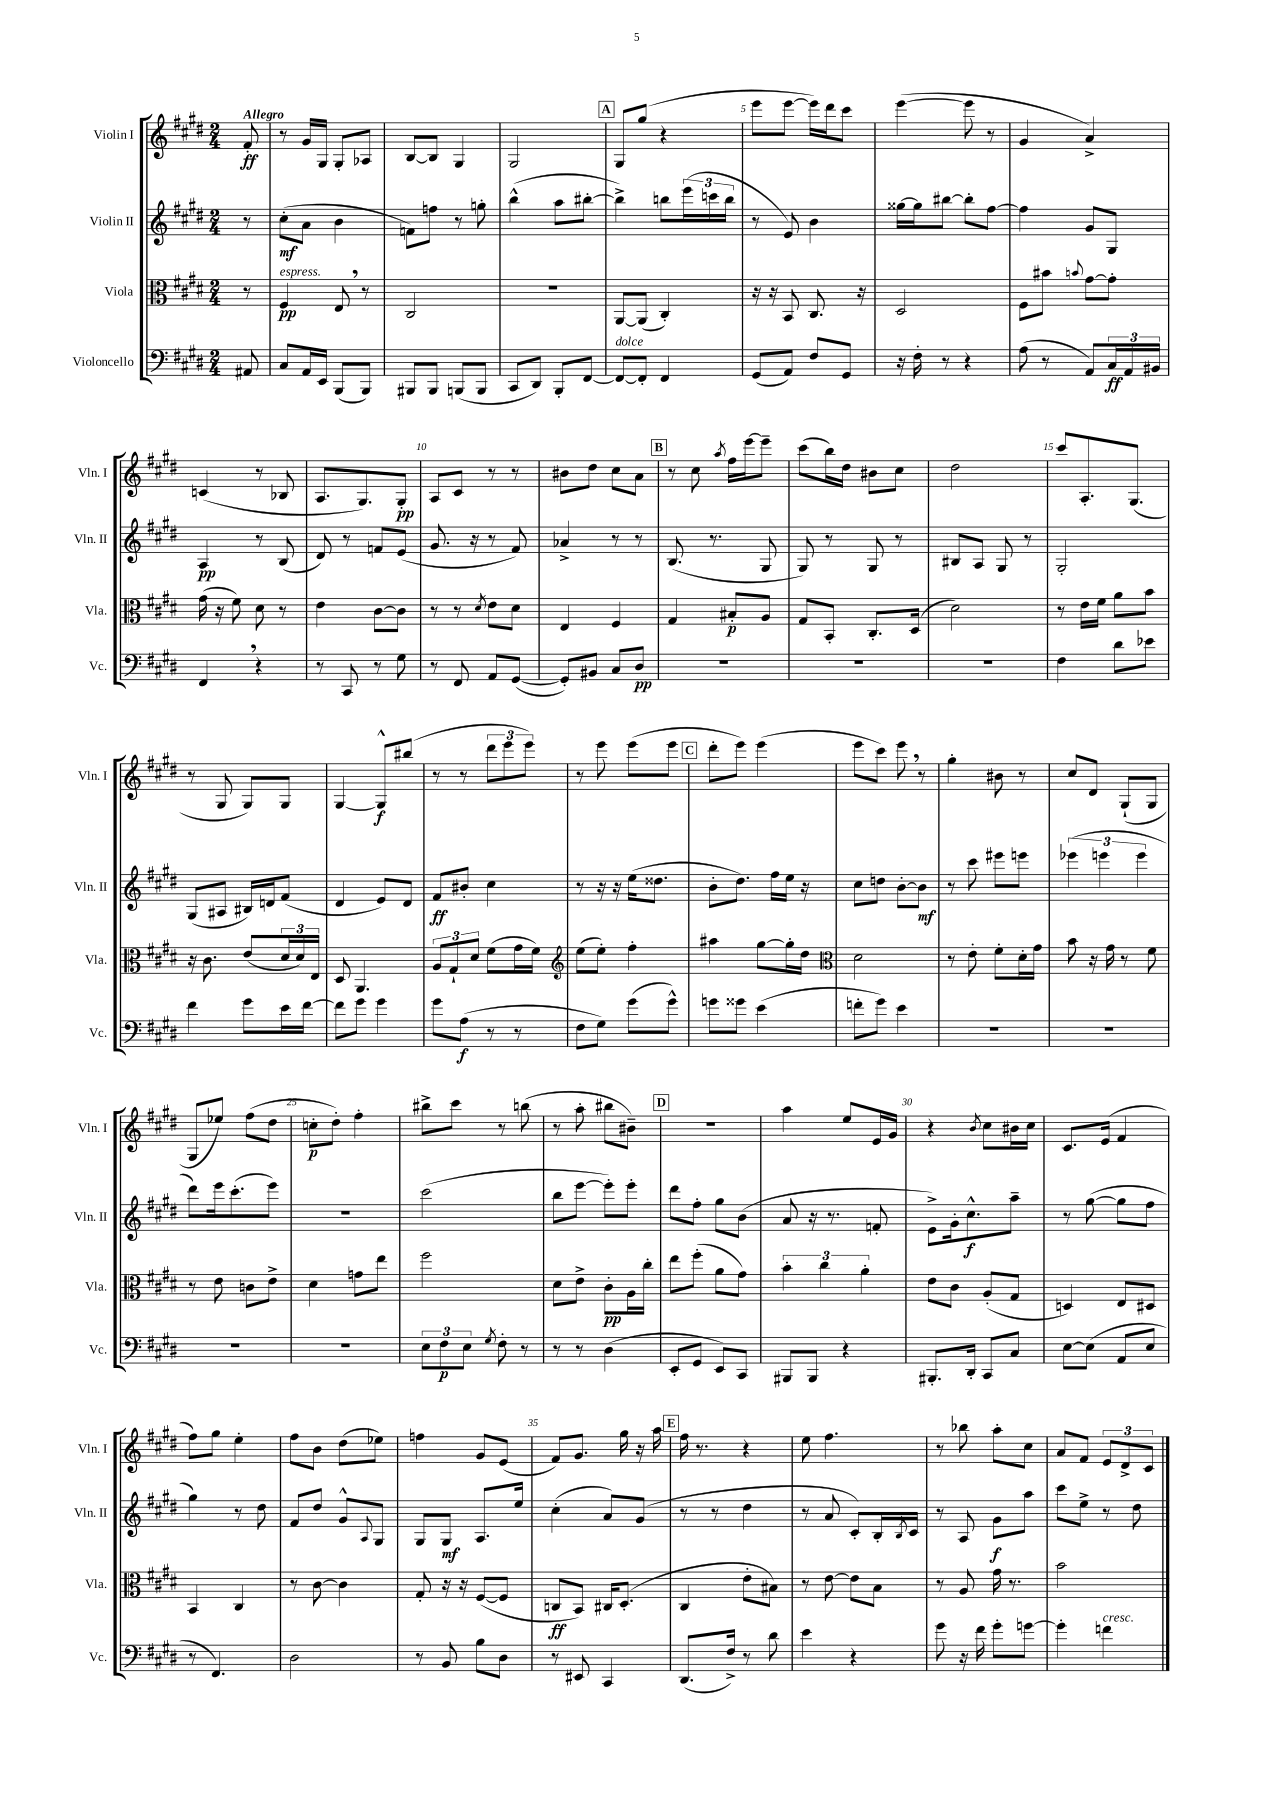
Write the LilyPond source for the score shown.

<<
\new StaffGroup <<
\new Staff = "s0" \with { instrumentName = "Violin I" shortInstrumentName = "Vln. I" } {
    \clef treble \key e \major \numericTimeSignature \time 2/4 \partial 8 \tempo "Allegro"
    fis'8-.\ff |
    r8 gis'16 gis16 gis8-. aes8 |
    b8~ b8 gis4 |
    gis2 |
    \mark \markup { \box "A" } gis8 gis''8( r4 |
    e'''8 e'''8~ e'''16) dis'''16 cis'''8 |
    e'''4~( e'''8 r8 |
    gis'4 a'4->) |
    c'4( r8 bes8 |
    a8. gis8.) gis8-.\pp |
    a8 cis'8 r8 r8 |
    bis'8 dis''8 cis''8 a'8 |
    \mark \markup { \box "B" } r8 cis''8 \acciaccatura { a''8 } fis''16 e'''16~ e'''8-- |
    cis'''8( b''16) dis''16 bis'8 cis''8 |
    dis''2 |
    cis'''8 a8.-. gis8.( |
    r8 gis8 gis8) gis8 |
    gis4~ gis8-^\f bis''8( |
    r8 r8 \tuplet 3/2 { dis'''8 e'''8 e'''8) } |
    r8 e'''8 e'''8( e'''8 |
    \mark \markup { \box "C" } dis'''8-. e'''8) e'''4( |
    e'''8 cis'''8) e'''8 \breathe r8 |
    gis''4-. bis'8 r8 |
    cis''8 dis'8 gis8-!( gis8 |
    gis8 ees''8) fis''8( dis''8 |
    c''8-.\p dis''8-.) fis''4-. |
    bis''8-> cis'''8 r8 b''8( |
    r8 a''8-. bis''8 bis'8--) |
    \mark \markup { \box "D" } r2 |
    a''4 e''8 e'16 gis'16 |
    r4 \acciaccatura { b'8 } cis''8 bis'16 cis''16 |
    cis'8. e'16( fis'4 |
    fis''8) gis''8 e''4-. |
    fis''8 b'8 dis''8( ees''8) |
    f''4 gis'8 e'8( |
    fis'8) gis'8. gis''16 r16 a''16 |
    \mark \markup { \box "E" } fis''16 r8. r4 |
    e''8 fis''4. |
    r8 bes''8 a''8-. cis''8 |
    a'8 fis'8 \tuplet 3/2 { e'8 dis'8-> cis'8 } \bar "|." |
}
\new Staff = "s1" \with { instrumentName = "Violin II" shortInstrumentName = "Vln. II" } {
    \clef treble \key e \major \numericTimeSignature \time 2/4 \partial 8
    r8 |
    cis''8-.\mf( a'8 b'4 |
    f'8) f''8 r8 g''8-. |
    b''4-^( a''8 bis''8~-. |
    \mark \markup { \box "A" } bis''4->) b''8 \tuplet 3/2 { e'''16( c'''16 b''16 } |
    r8 e'8) b'4 |
    gisis''16~ gisis''16 bis''8~ bis''8-. fis''8~ |
    fis''4 gis'8 gis8 |
    a4\pp r8 b8( |
    dis'8) r8 f'8 e'8( |
    gis'8. r16 r8 fis'8) |
    aes'4-> r8 r8 |
    \mark \markup { \box "B" } b8.( r8. gis8 |
    gis8) r8 gis8 r8 |
    bis8 a8 gis8 r8 |
    gis2-. |
    gis8( ais8 bis16) d'16 fis'8( |
    dis'4 e'8) dis'8 |
    fis'8\ff bis'8-. cis''4 |
    r8 r16 r16 e''16( disis''8. |
    \mark \markup { \box "C" } b'8-. dis''8.) fis''16 e''16 r16 |
    cis''8 d''8 b'8~-. b'8\mf |
    r8 cis'''8 eis'''8 e'''8 |
    \tuplet 3/2 { ees'''4( e'''4 e'''4 } |
    dis'''8) e'''16 cis'''8.-.( e'''8) |
    r2 |
    cis'''2( |
    b''8 e'''8~ e'''8-.) e'''8-. |
    \mark \markup { \box "D" } dis'''8 fis''8-. gis''8 b'8( |
    a'8 r16 r8. f'8-. |
    e'8->) gis'16-. cis''8.-^\f a''8-- |
    r8 gis''8~( gis''8 fis''8 |
    gis''4) r8 dis''8 |
    fis'8 dis''8 gis'8-^ \appoggiatura { a8 } gis8 |
    gis8 gis8\mf a8. e''16 |
    cis''4-.( a'8) gis'8( |
    \mark \markup { \box "E" } r8 r8 dis''4 |
    r8 a'8 cis'8-.) b16-. \acciaccatura { b8 } cis'16 |
    r8 a8 gis'8\f a''8 |
    cis'''8 e''8-> r8 dis''8 \bar "|." |
}
\new Staff = "s2" \with { instrumentName = "Viola" shortInstrumentName = "Vla." } {
    \clef alto \key e \major \numericTimeSignature \time 2/4 \partial 8
    r8 |
    fis4\pp^\markup { \italic "espress." } e8 \breathe r8 |
    cis2 |
    r2 |
    \mark \markup { \box "A" } a,8~ a,8( cis4-.) |
    r16 r16 b,8 cis8. r16 |
    dis2 |
    fis8 bis'8 \appoggiatura { b'8 } gis'8~ gis'8-. |
    gis'16( r16 fis'8) dis'8 r8 |
    e'4 cis'8~ cis'8 |
    r8 r8 \acciaccatura { dis'8 } e'8 dis'8 |
    e4 fis4 |
    \mark \markup { \box "B" } gis4 bis8-.\p a8 |
    gis8 b,8-. cis8.-. dis16( |
    dis'2) |
    r8 e'16 fis'16 a'8 b'8 |
    r16 cis'8. e'8( \tuplet 3/2 { dis'16 dis'16) e16 } |
    dis8 a,4. |
    \tuplet 3/2 { a8 gis8-! dis'8 } fis'8( gis'16 fis'16) |
    \clef treble e''8( e''8-.) fis''4-. |
    \mark \markup { \box "C" } ais''4 gis''8~ gis''16-. dis''16 |
    \clef alto dis'2 |
    r8 e'8-. fis'8-. dis'16-. gis'16 |
    b'8 r16 gis'16 r8 fis'8 |
    r8 e'8 c'8 e'8-> |
    dis'4 g'8 e''8 |
    fis''2 |
    dis'8 e'8-> cis'8-.\pp a16 cis''16-. |
    \mark \markup { \box "D" } e''8 fis''8-.( a'8 gis'8) |
    \tuplet 3/2 { b'4-. cis''4 a'4-. } |
    e'8 cis'8 a8-.( gis8 |
    d4) e8 dis8 |
    b,4 cis4 |
    r8 cis'8~ cis'4 |
    gis8-. r16 r16 fis8~( fis8 |
    c8\ff b,8) cis16 dis8.-.( |
    \mark \markup { \box "E" } cis4 e'8-. bis8) |
    r8 e'8~ e'8 b8 |
    r8 a8 gis'16 r8. |
    b'2 \bar "|." |
}
\new Staff = "s3" \with { instrumentName = "Violoncello" shortInstrumentName = "Vc." } {
    \clef bass \key e \major \numericTimeSignature \time 2/4 \partial 8
    ais,8 |
    cis8 a,16 e,16 b,,8( b,,8) |
    bis,,8 bis,,8 b,,8( b,,8 |
    cis,8 dis,8) b,,8-. fis,8~ |
    \mark \markup { \box "A" } fis,8~^\markup { \italic "dolce" } fis,8-. fis,4 |
    gis,8( a,8) fis8 gis,8 |
    r16 fis16-. r8 r4 |
    a8( r8 a,8) \tuplet 3/2 { cis16\ff a,16 bis,16 } |
    fis,4 \breathe r4 |
    r8 cis,8 r8 gis8 |
    r8 fis,8 a,8 gis,8~( |
    gis,8-.) bis,8 cis8 dis8\pp |
    \mark \markup { \box "B" } R2 |
    R2 |
    R2 |
    fis4 dis'8 ees'8 |
    fis'4 gis'8 e'16 fis'16~ |
    fis'8 gis'8 gis'4 |
    gis'8 a8\f( r8 r8 |
    fis8 gis8) gis'8( gis'8-^) |
    \mark \markup { \box "C" } g'8 gisis'8 e'4( |
    f'8-. gis'8) e'4 |
    R2 |
    R2 |
    R2 |
    R2 |
    \tuplet 3/2 { e8 fis8\p e8 } \acciaccatura { gis8 } fis8-. r8 |
    r8 r8 dis4( |
    \mark \markup { \box "D" } e,8-. gis,8 e,8) cis,8 |
    bis,,8 bis,,8 r4 |
    bis,,8.-. dis,16-. cis,8 cis8 |
    e8~ e8( a,8 e8 |
    r8 fis,4.) |
    dis2 |
    r8 b,8 b8 dis8 |
    r8 eis,8 cis,4 |
    \mark \markup { \box "E" } dis,8.( fis16->) r8 dis'8 |
    e'4 r4 |
    gis'8 r16 fis'16 gis'8-. g'8~ |
    g'4-. f'4^\markup { \italic "cresc." } \bar "|." |
}
>>
>>
\layout { \context { \Score \override BarNumber.break-visibility = ##(#f #t #t) barNumberVisibility = #(every-nth-bar-number-visible 5) } }
